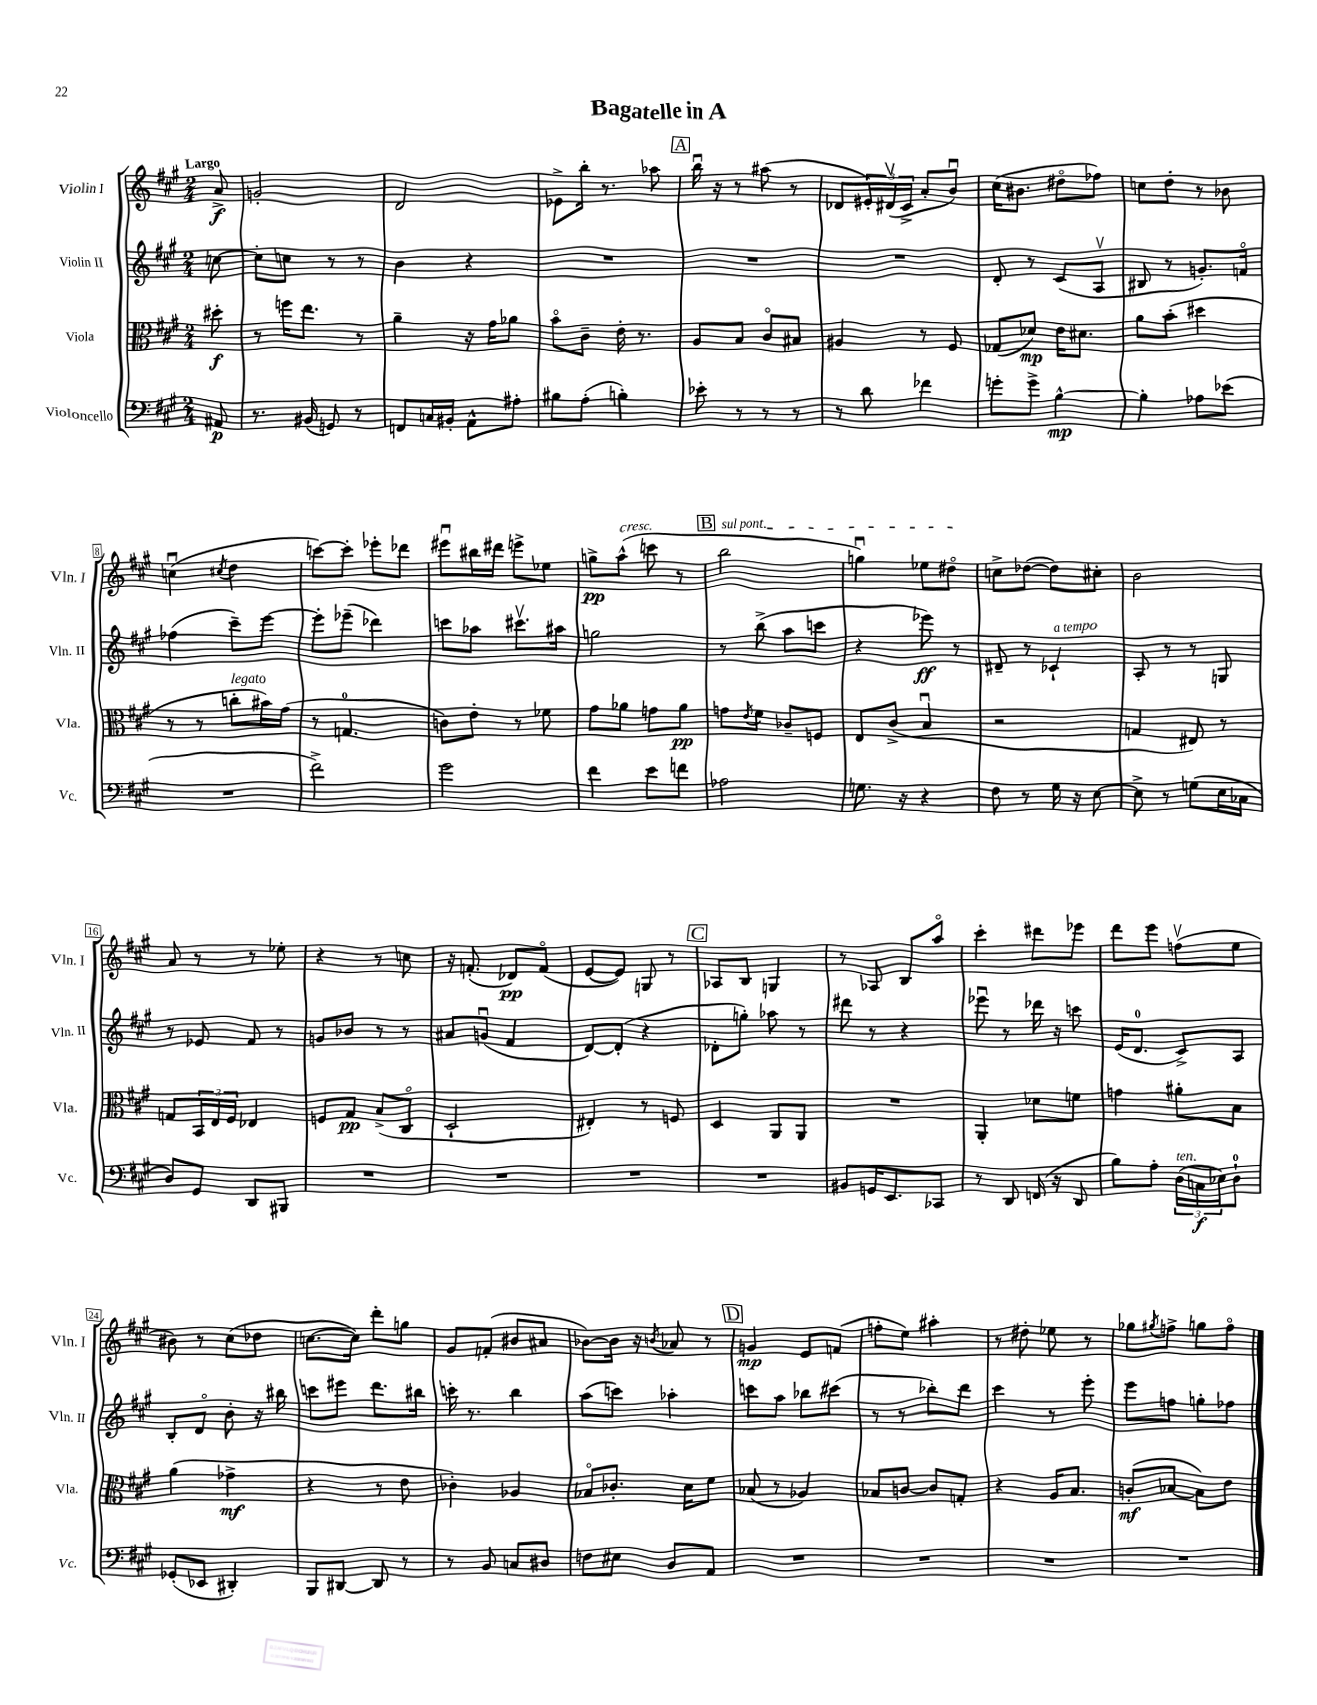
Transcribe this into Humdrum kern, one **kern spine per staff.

**kern	**dynam	**kern	**dynam	**kern	**dynam	**kern	**dynam
*part4	*part4	*part3	*part3	*part2	*part2	*part1	*part1
*staff4	*staff4	*staff3	*staff3	*staff2	*staff2	*staff1	*staff1
*I"Violoncello	*	*I"Viola	*	*I"Violin II	*	*I"Violin I	*
*I'Vc.	*	*I'Vla.	*	*I'Vln. II	*	*I'Vln. I	*
*clefF4	*	*clefC3	*	*clefG2	*	*clefG2	*
*k[f#c#g#]	*	*k[f#c#g#]	*	*k[f#c#g#]	*	*k[f#c#g#]	*
*M2/4	*	*M2/4	*	*M2/4	*	*M2/4	*
=	=	=	=	=	=	=	=
!	!	!	!	!	!	!LO:TX:a:B:t=Largo	!
8AA#X/	p	8dd#X'\	f	[8ccn\	.	8a^/	f
=1	=1	=1	=1	=1	=1	=1	=1
8.r	.	8r	.	8cc'\L]	.	2gn'/	.
.	.	16ffn\KL	.	8ccn\J	.	.	.
(16BB#X/	.	8.ee\J	.	.	.	.	.
8GGn/)	.	.	.	8r	.	.	.
8r	.	8r	.	8r	.	.	.
=2	=2	=2	=2	=2	=2	=2	=2
8FFn/L	.	4a~\	.	4b\	.	2d/	.
16Cn/L	.	.	.	.	.	.	.
16BB#X'/JJ	.	.	.	.	.	.	.
8AA^^\L	.	16r	.	4r	.	.	.
.	.	16g#\KL	.	.	.	.	.
8A#X'\J	.	8a-X\J	.	.	.	.	.
=3	=3	=3	=3	=3	=3	=3	=3
8B#X\L	.	8b\L	.	2r	.	8e-X^\L	.
(8A'\J	.	8c#~\J	.	.	.	16bb'\Jk	.
.	.	.	.	.	.	8.r	.
4Bn'\)	.	16e'\	.	.	.	.	.
.	.	8.r	.	.	.	.	.
.	.	.	.	.	.	8aa-X\	.
!!LO:REH:place=s1:t=A
=4	=4	=4	=4	=4	=4	=4	=4
8e-X'\	.	8A/L	.	2r	.	16bbu\	.
.	.	.	.	.	.	16r	.
8r	.	8B/J	.	.	.	8r	.
8r	.	8c#/L	.	.	.	(8aa#X\	.
8r	.	8B#X/J	.	.	.	8r	.
=5	=5	=5	=5	=5	=5	=5	=5
8r	.	4A#X/	.	2r	.	8d-X/L	.
8d\	.	.	.	.	.	24e#X'/L)	.
.	.	.	.	.	.	(24d#Xv/	.
.	.	.	.	.	.	24c#^/JJ	.
4f-X\	.	8r	.	.	.	8a'/L	.
.	.	8F#/	.	.	.	8bu/J)	.
=6	=6	=6	=6	=6	=6	=6	=6
8gn'\L	.	(8G-X/L	.	8d'/	.	(16cc#\KL	.
.	.	.	.	.	.	8.b#X\J	.
8g^\J	.	8d-X/J)	mp	8r	.	.	.
[4B^^\	mp	16e\KL	.	(8c#/L	.	8dd#X\L	.
.	.	8.d#X\J	.	.	.	.	.
.	.	.	.	8Av/J	.	8ff-X\J)	.
=7	=7	=7	=7	=7	=7	=7	=7
4B'\]	.	8a\L	.	8B#X/	.	8ccn\L	.
.	.	(8b'\J	.	8r	.	8dd'\J	.
8A-X\L	.	4dd#X\	.	8.gn'/L)	.	8r	.
(8e-X\J	.	.	.	.	.	8b-X\	.
.	.	.	.	16fn/Jk	.	.	.
!!LO:LB:g=z
=8	=8	=8	=8	=8	=8	=8	=8
2r	.	8r	.	(4ff-X\	.	(4ccnu\	.
.	.	8r	.	.	.	.	.
.	.	.	.	.	.	8qcc#X/	.
!	!	!LO:TX:a:i:t=legato	!	!	!	!	!
.	.	8ccn'\L	.	8ccc#~\L)	.	4dd\	.
.	.	16b#X\L)	.	[8eee\J	.	.	.
.	.	(16g#\JJ	.	.	.	.	.
=9	=9	=9	=9	=9	=9	=9	=9
2f#^\)	.	8r	.	8eee'\L]	.	[8cccn\L)	.
.	.	4.Gn/	.	(8eee-X~\J	.	8ccc'\J]	.
.	.	.	.	4ddd-X\)	.	8eee-X'\L	.
.	.	.	.	.	.	8ddd-X\J	.
=10	=10	=10	=10	=10	=10	=10	=10
2g#\	.	8cn\L)	.	8cccn\L	.	8eee#Xu\L	.
.	.	8e'\J	.	8aa-X\J	.	16bb#X\L	.
.	.	.	.	.	.	16ddd#X\JJ	.
.	.	8r	.	8.ccc#Xv\L	.	8eeen^\L	.
.	.	8f-X\	.	.	.	8ee-X\J	.
.	.	.	.	16aa#X\Jk	.	.	.
=11	=11	=11	=11	=11	=11	=11	=11
4f#\	.	8g#\L	.	2ggn\	.	8ggn^\L	pp
!	!	!	!	!	!	!LO:TX:a:i:t=cresc.	!
.	.	8a-X\J	.	.	.	(8aa^^\J	.
8e\L	.	8gn\L	.	.	.	8cccn\	.
8fn\J	.	8a-\J	pp	.	.	8r	.
!!LO:REH:place=s1:t=B
=12	=12	=12	=12	=12	=12	=12	=12
!	!	!	!	!	!	!LO:TX:a:i:t=sul pont.	!
2A-X\	.	8gn\L	.	8r	.	2bb\	.
.	.	8qe/	.	.	.	.	.
.	.	8f#\J	.	(8bb^\	.	.	.
.	.	8c-X~/L	.	8aa\L	.	.	.
.	.	8Fn/J	.	8cccn\J	.	.	.
=13	=13	=13	=13	=13	=13	=13	=13
8.Gn\	.	8E/L	.	4r	.	4ggnu\)	.
.	.	(8c#^/J	.	.	.	.	.
16r	.	.	.	.	.	.	.
4r	.	4Bu/	.	8eee-X\)	ff	8ee-X\L	.
.	.	.	.	8r	.	8dd#X\J	.
=14	=14	=14	=14	=14	=14	=14	=14
8F#\	.	2r	.	8d#X~/	.	8ccn^\L	.
8r	.	.	.	8r	.	([8dd-X\J	.
!	!	!	!	!LO:TX:a:i:t=a tempo	!	!	!
16G#\	.	.	.	4c-X`/	.	8dd-\L])	.
16r	.	.	.	.	.	.	.
[8E\	.	.	.	.	.	8cc#X'\J	.
=15	=15	=15	=15	=15	=15	=15	=15
8E^\]	.	4Gn/	.	8A'/	.	2b\	.
8r	.	.	.	8r	.	.	.
(8Gn\L	.	8E#X/)	.	8r	.	.	.
16E\L	.	8r	.	8Gn/	.	.	.
16C-X\JJ	.	.	.	.	.	.	.
!!LO:LB:g=z
=16	=16	=16	=16	=16	=16	=16	=16
8D/L)	.	8Gn/L	.	8r	.	8a/	.
8GG#/J	.	24BB/L	.	8e-X/	.	8r	.
.	.	24E/	.	.	.	.	.
.	.	24F#/JJ	.	.	.	.	.
8DD/L	.	4E-X/	.	8f#/	.	8r	.
8BBB#X/J	.	.	.	8r	.	8ee-X'\	.
=17	=17	=17	=17	=17	=17	=17	=17
2r	.	8Fn/L	.	8gn/L	.	4r	.
.	.	8G#/J	pp	8b-X/J	.	.	.
.	.	(8B^/L	.	8r	.	8r	.
.	.	8C#/J	.	8r	.	8ccn\	.
=18	=18	=18	=18	=18	=18	=18	=18
2r	.	2D`/	.	8a#X/L	.	16r	.
.	.	.	.	.	.	(8.fn'/	.
.	.	.	.	(8gnu/J	.	.	.
.	.	.	.	4f#/	.	8d-X/L)	pp
.	.	.	.	.	.	(8f/J	.
=19	=19	=19	=19	=19	=19	=19	=19
2r	.	4E#X'/)	.	[8d/L)	.	[8e/L	.
.	.	.	.	(8d'/J]	.	8e/J])	.
.	.	8r	.	4r	.	8Gn/	.
.	.	8Fn/	.	.	.	8r	.
!!LO:REH:place=s1:t=C
=20	=20	=20	=20	=20	=20	=20	=20
2r	.	4D/	.	8d-X'\L	.	8A-X/L	.
.	.	.	.	8ggn'\J)	.	8B/J	.
.	.	8AA/L	.	8aa-X\	.	4Gn/	.
.	.	8AA/J	.	8r	.	.	.
=21	=21	=21	=21	=21	=21	=21	=21
8BB#X/L	.	2r	.	8ddd#X\	.	8r	.
16GGn/K	.	.	.	8r	.	8A-X/	.
8.EE/	.	.	.	.	.	.	.
.	.	.	.	4r	.	8B/L	.
8CC-X/J	.	.	.	.	.	8aa/J	.
=22	=22	=22	=22	=22	=22	=22	=22
8r	.	4AA'/	.	8eee-Xu\	.	4ccc#'\	.
8DD/	.	.	.	8r	.	.	.
(16FFn/	.	8d-X\L	.	16ddd-X\	.	8ddd#X\L	.
16r	.	.	.	16r	.	.	.
8DD/	.	8fn\J	.	8cccn\	.	8eee-X\J	.
=23	=23	=23	=23	=23	=23	=23	=23
8B\L)	.	4gn\	.	(16e/KL	.	8ddd\L	.
.	.	.	.	8.d/J	.	.	.
8A'\J	.	.	.	.	.	8eee\J	.
!LO:TX:a:i:t=ten.	!	!	!	!	!	!	!
(24D\LL	.	8a#X'\L	.	8c#^/L)	.	(8ffnv\L	.
24Cn\	f	.	.	.	.	.	.
24E-X\J)	.	.	.	.	.	.	.
8D`\J	.	8B\J	.	8A/J	.	8ee\J	.
!!LO:LB:g=z
=24	=24	=24	=24	=24	=24	=24	=24
(8GG-X'/L	.	(4a\	.	8B'/L	.	8b#X\)	.
8EE-X/J	.	.	.	8d/J	.	8r	.
4DD#X'/)	.	4g-X^\	mf	8b'\	.	(8cc#\L	.
.	.	.	.	16r	.	8dd-X\J	.
.	.	.	.	16bb#X\	.	.	.
=25	=25	=25	=25	=25	=25	=25	=25
8BBB/L	.	4r	.	8cccn\L	.	[8.ccn\L	.
[8DD#X/J	.	.	.	8eee#X\J	.	.	.
.	.	.	.	.	.	16cc\Jk])	.
8DD#/]	.	8r	.	8.ddd\L	.	8ddd'\L	.
8r	.	8e\	.	.	.	8ggn\J	.
.	.	.	.	16bb#X\Jk	.	.	.
=26	=26	=26	=26	=26	=26	=26	=26
8r	.	4c-X'\)	.	16cccn'\	.	8g#/L	.
.	.	.	.	8.r	.	.	.
8BB/	.	.	.	.	.	(8fn'/J	.
8Cn/L	.	4A-X/	.	4bb\	.	8b#X/L	.
8D#X/J	.	.	.	.	.	8a#X/J	.
=27	=27	=27	=27	=27	=27	=27	=27
8Fn\L	.	8B-X/L	.	(8aa\L	.	[8b-X\L)	.
8E#X\J	.	8.c-X'/J	.	8cccn\J)	.	16b-\Jk]	.
.	.	.	.	.	.	16r	.
.	.	.	.	.	.	8qbn/	.
8D/L	.	.	.	4aa-X'\	.	8a-X/	.
.	.	16d\KL	.	.	.	.	.
8AA/J	.	8f#\J	.	.	.	8r	.
!!LO:REH:place=s1:t=D
=28	=28	=28	=28	=28	=28	=28	=28
2r	.	(8B-X/	.	8cccn\L	.	4gn/	mp
.	.	8r	.	8aa\J	.	.	.
.	.	4A-X/)	.	8bb-X\L	.	8e/L	.
.	.	.	.	(8ccc#X\J	.	(8fn/J	.
=29	=29	=29	=29	=29	=29	=29	=29
2r	.	8B-X/L	.	8r	.	8ffn'\L	.
.	.	[8cn/J	.	8r	.	8ee\J)	.
.	.	8c/L]	.	8bb-X'\L)	.	4aa#X'\	.
.	.	8Gn'/J	.	8ddd\J	.	.	.
=30	=30	=30	=30	=30	=30	=30	=30
2r	.	4r	.	4ccc#\	.	8r	.
.	.	.	.	.	.	8dd#X'\	.
.	.	16A/KL	.	8r	.	8ee-X\	.
.	.	8.B/J	.	.	.	.	.
.	.	.	.	8eee'\	.	8r	.
=31	=31	=31	=31	=31	=31	=31	=31
2r	.	(8cn'/L	mf	8eee\L	.	8gg-X\L	.
.	.	.	.	.	.	8qgg#X/	.
.	.	[8B-X/J	.	8ffn\J	.	8ffn^\J	.
.	.	8B-\L])	.	8ggn'\L	.	8ggn\L	.
.	.	8e\J	.	8ff-X\J	.	8ff\J	.
==	==	==	==	==	==	==	==
*-	*-	*-	*-	*-	*-	*-	*-
